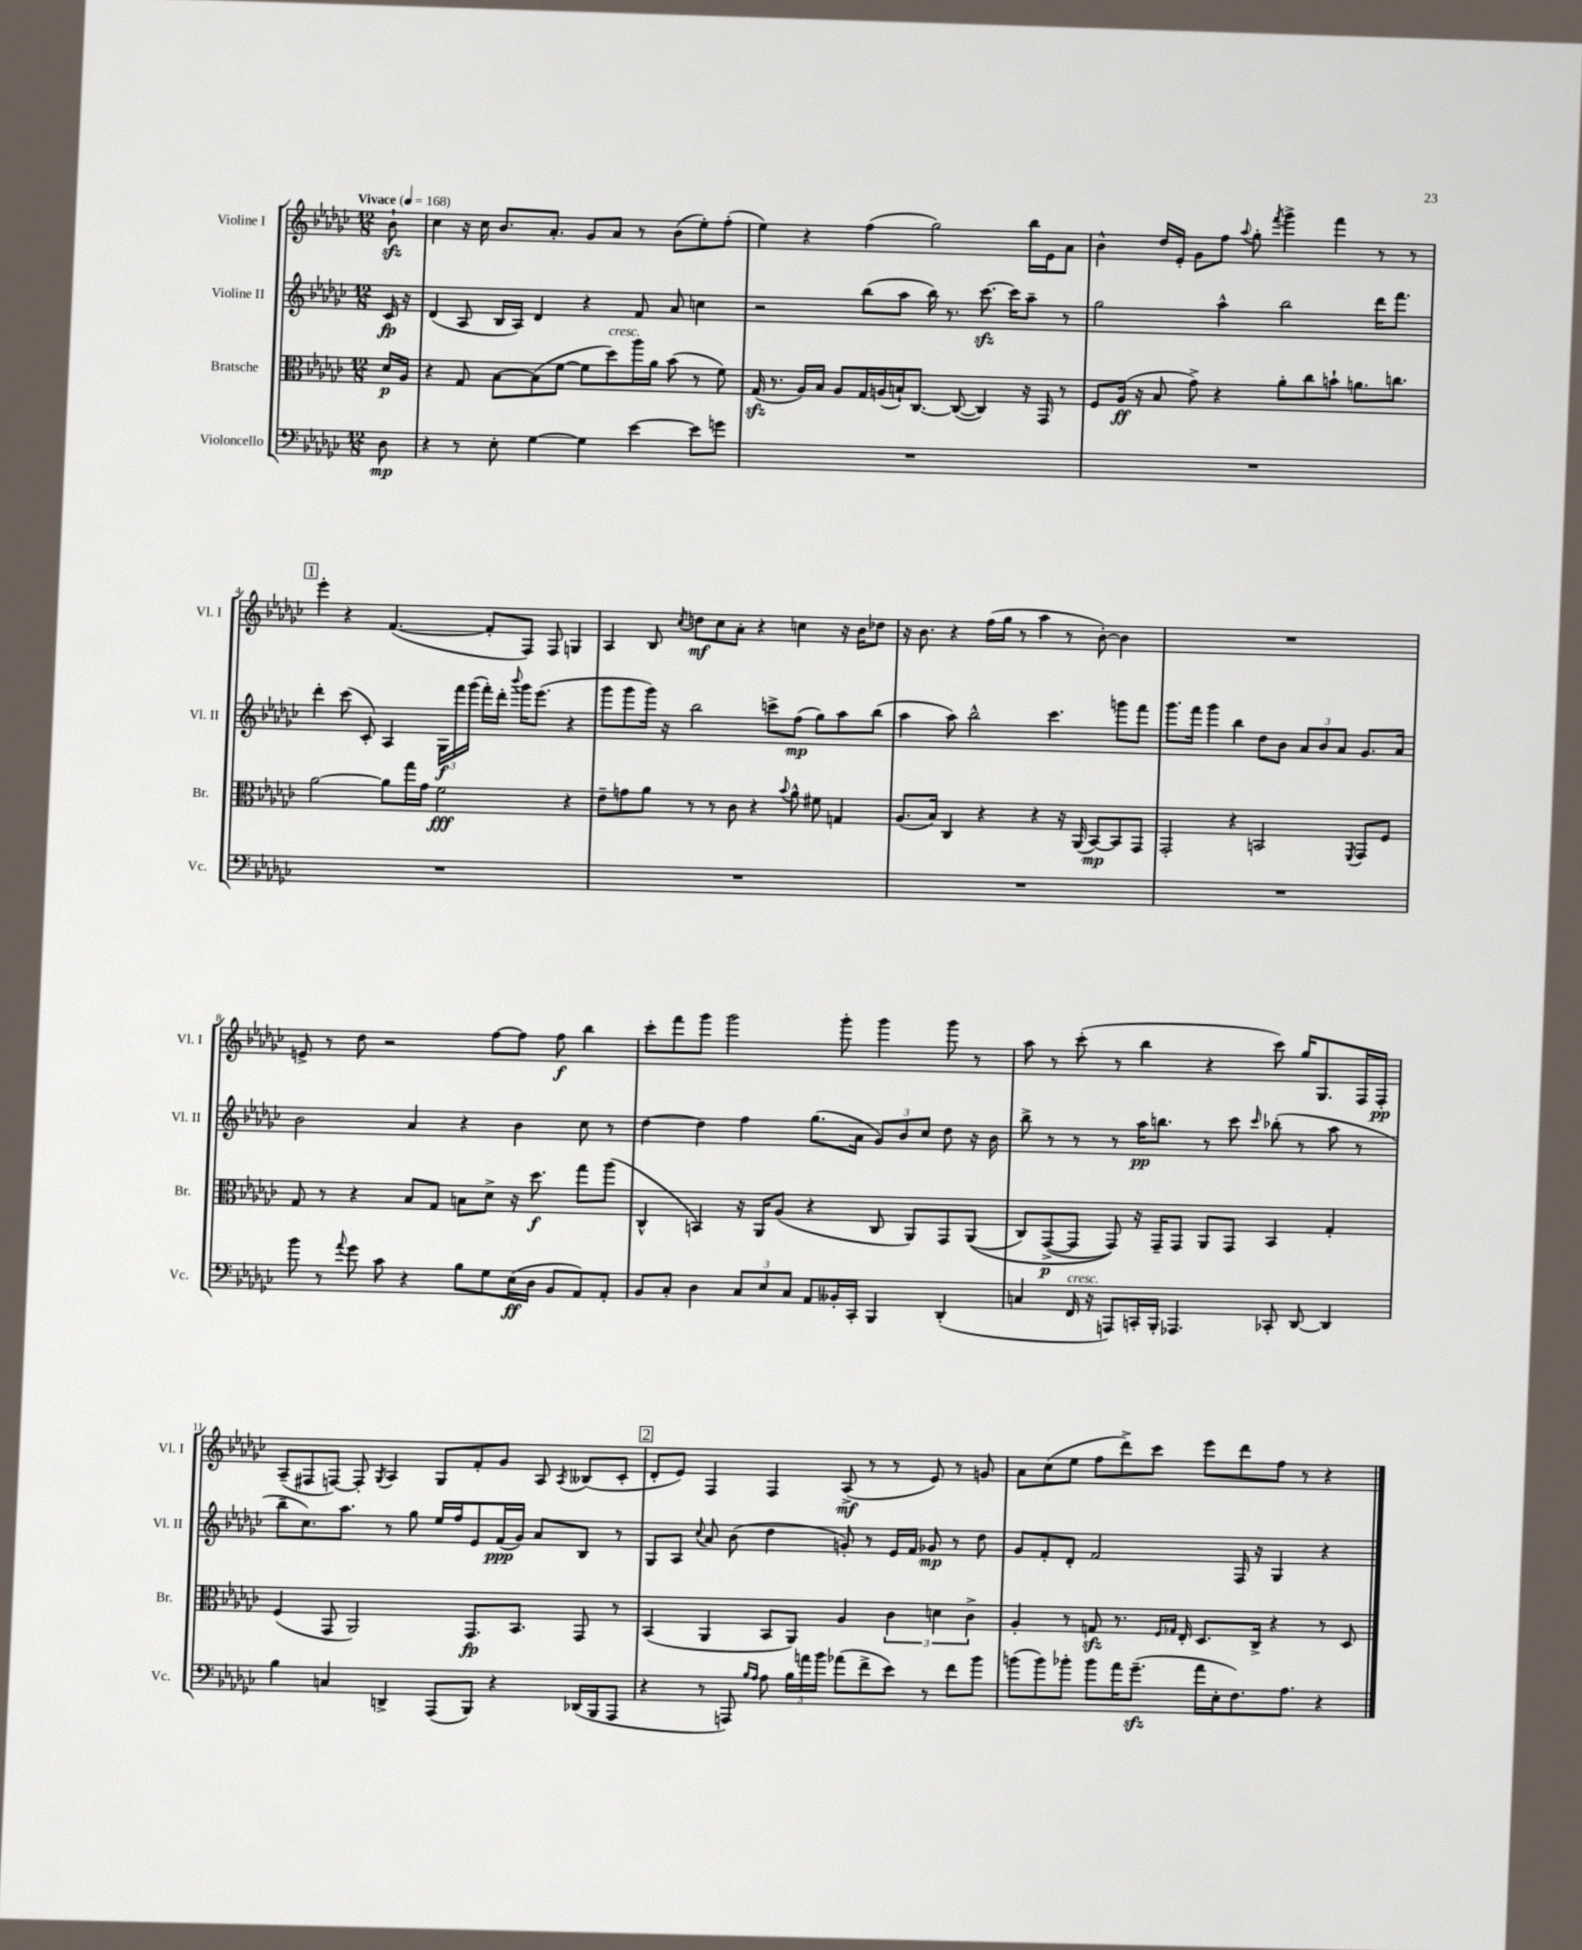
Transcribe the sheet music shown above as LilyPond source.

<<
\new StaffGroup <<
\new Staff = "s0" \with { instrumentName = "Violine I" shortInstrumentName = "Vl. I" } {
    \clef treble \key ges \major \numericTimeSignature \time 12/8 \partial 8 \tempo "Vivace" 4 = 168
    \autoBeamOff bes'8-!\sfz |
    ces''4 r16 ces''16 bes'8.[ aes'8.]-. ges'8[ aes'8] r8 bes'8[( ees''8-.) f''8]-.( |
    ees''4) r4 f''4( ges''2) bes''16[ ees'16 aes'8] |
    bes'4-^ des''16[ ees'16]-. ges'8[ f''8] \appoggiatura { aes''8 } ges''8-. \acciaccatura { f'''8 } ges'''4-> f'''4 r8 r8 |
    \mark \markup { \box "1" } ees'''4-. r4 f'4.~( f'8[-. f8]) f8 g4 |
    aes4 bes8 \acciaccatura { ces''8 } d''8[\mf ces''8 aes'8]-. r4 c''4 r16 bes'16[ des''8] |
    r16 bes'8. r4 f''16[( ges''16] r8 aes''4 r8 bes'8~-.) bes'4 |
    R1. |
    e'8-> r8 des''8 r2 f''8[~ f''8] f''8\f bes''4 |
    ces'''8[-. f'''8 ges'''8] ges'''2 ges'''8-. ges'''4 ges'''8 r8 |
    aes''8 r8 ces'''8-.( r8 bes''4 r4 ces'''8) ges''16[ ges8. f16 f16]-.\pp |
    aes8[--( fis8 f8]~) f8-. \acciaccatura { ges8 } aes4 ges8[ f'8-. ges'8] aes8 \acciaccatura { aes8 } beses8[( ces'8]-. |
    \mark \markup { \box "2" } des'8[-. ees'8]) f4 f4 aes8->\mf( r8 r8 ees'8) r8 g'8 |
    aes'8[ ces''8( ees''8] f''8[ des'''8->) ces'''8] ees'''8[ des'''8 f''8] r8 r4 \bar "|." |
}
\new Staff = "s1" \with { instrumentName = "Violine II" shortInstrumentName = "Vl. II" } {
    \clef treble \key ges \major \numericTimeSignature \time 12/8 \partial 8
    \autoBeamOff ces'16\fp r16 |
    des'4( aes8 bes16[ aes16]) des'4 r4 f'8 aes'8 c''4 |
    r2 bes''8[( aes''8] bes''16) r8. ces'''8.~\sfz ces'''16[ aes''8]-- r8 |
    ges''2 aes''4-^ bes''2 des'''16[ f'''8.] |
    \mark \markup { \box "1" } des'''4-. ces'''8( ces'8-.) aes4 \tuplet 3/2 { ges16[\f f'''16 ges'''16]( } f'''16[-.) des'''16]-. \appoggiatura { bes'''8 } ges'''16[ ees'''8.]( r4 |
    ges'''8[ ges'''8 ges'''16]) r16 bes''2 c'''8[-> f''8]\mp( ges''8[) aes''8 bes''8]( |
    aes''4 aes''8) bes''2-^ ces'''4. g'''8[ f'''8] |
    ges'''8.[ f'''16] ges'''4 bes''4 des''8[ bes'8] \tuplet 3/2 { aes'8[ bes'8 aes'8] } ges'8.[ aes'16] |
    bes'2 aes'4 r4 bes'4 ces''8 r8 |
    des''4~ des''4 f''4 ges''8.[( aes'16] \tuplet 3/2 { ges'8[) bes'8 ces''8] } des''8 r16 bes'16 |
    bes''8-> r8 r8 r8 aes''16[\pp b''8.] r8 ces'''8 \grace { ces'''16 } bes''8-.( r8 aes''8 r8 |
    bes''8[-- ces''8.) aes''8.] r8 ges''8 ees''16[ f''16 ees'8 f'16\ppp( ges'16]) aes'8[ bes8] r8 |
    \mark \markup { \box "2" } ges8[ aes8] \appoggiatura { ces''8 } aes'8 bes'8( des''4 g'8-.) r8 ees'16[ f'16] ges'8\mp r8 des''8 |
    ges'8[ f'8-. des'8]-. f'2 f16 r16 ges4 r4 \bar "|." |
}
\new Staff = "s2" \with { instrumentName = "Bratsche" shortInstrumentName = "Br." } {
    \clef alto \key ges \major \numericTimeSignature \time 12/8 \partial 8
    \autoBeamOff des'16[\p aes16] |
    r4 ges8 bes8[~ bes8( f'8]~ f'8[ des''8^\markup { \italic "cresc." }) aes''16 aes'16] bes'8( r8 f'8) |
    ges16\sfz( r8. aes16[) bes16] aes8[ ges16 a16( b16-!) ces8.]~ ces8~( ces4) r16 ges,16 r8 |
    f8[ aes16]\ff( r16 bes8 ges'8->) r4 aes'8[-. ces''8 b'8]-! a'8.[ c''8.] |
    \mark \markup { \box "1" } aes'2~ aes'8[ ges''16 ges'16] f'2\fff r4 |
    ees'8[-- g'8 aes'8] r8 r8 ces'8 r4 \appoggiatura { bes'8 } aes'8-^ fis'8 g4 |
    aes8.[( bes16]) ces4 r4 r4 r16 aes,16( bes,8[~\mp) bes,8 ges,8] |
    ges,2-. r4 b,2 \acciaccatura { f,8 } ges,8[ f8] |
    ges8 r8 r4 bes8[ ges8] b8[ des'8]-> r16 des''8.\f ges''8[ aes''8]( |
    ces4-^ b,4) r16 aes,16[ aes8]( r4 ces8 aes,8[) ges,8 aes,8](\( |
    ces8[) ges,8~->\p( ges,8] ges,8)\) r16 ges,16[-- ges,8] aes,8[ ges,8] bes,4 ges4-. |
    f4( ges,8 aes,2) ges,8.[\fp bes,8.] ges,8 r8 |
    \mark \markup { \box "2" } bes,4( aes,4 bes,8[ aes,8]) aes4 \tuplet 3/2 { ces'4 d'4 ces'4-> } |
    aes4-. r8 g8\sfz r8. \grace { f16[ ges16] } ees16-. des8.[ ces16]-> r4 r8 des8 \bar "|." |
}
\new Staff = "s3" \with { instrumentName = "Violoncello" shortInstrumentName = "Vc." } {
    \clef bass \key ges \major \numericTimeSignature \time 12/8 \partial 8
    \autoBeamOff des8\mp |
    r4 r8 ees8-. ges4~ ges4 ees'4~ ees'8[ g'8] |
    R1. |
    R1. |
    \mark \markup { \box "1" } R1. |
    R1. |
    R1. |
    R1. |
    bes'8 r8 \appoggiatura { aes'8 } ges'8 ces'8 r4 bes8[ ges8 ees16\ff( des16] bes,8[ aes,8) aes,8]-. |
    bes,8[ ces8]-. des4 \tuplet 3/2 { ces8[ ees8 ces8] } aes,8[ beses,16-. ces,16]-. bes,,4 des,4-.( |
    c4 f,16^\markup { \italic "cresc." } r16 a,,8[) c,16-. bes,,16]-. aes,,4. ces,8-. des,8~ des,4 |
    bes4 c4 d,4-> aes,,8[( bes,,8]) r4 des,16[( bes,,16 aes,,8] |
    \mark \markup { \box "2" } r4 r8 a,,8) \grace { bes16[ aes16] } aes8 \tuplet 3/2 { bes16[ a'16 bes'16] } aes'8[( f'8-> ees'8]) r8 f'8[ bes'8] |
    b'8[( b'8) bes'8]-. bes'8[ aes'16 ges'8.]--\sfz( aes'16[ ees16-. f8.) aes8.] r4 \bar "|." |
}
>>
>>
